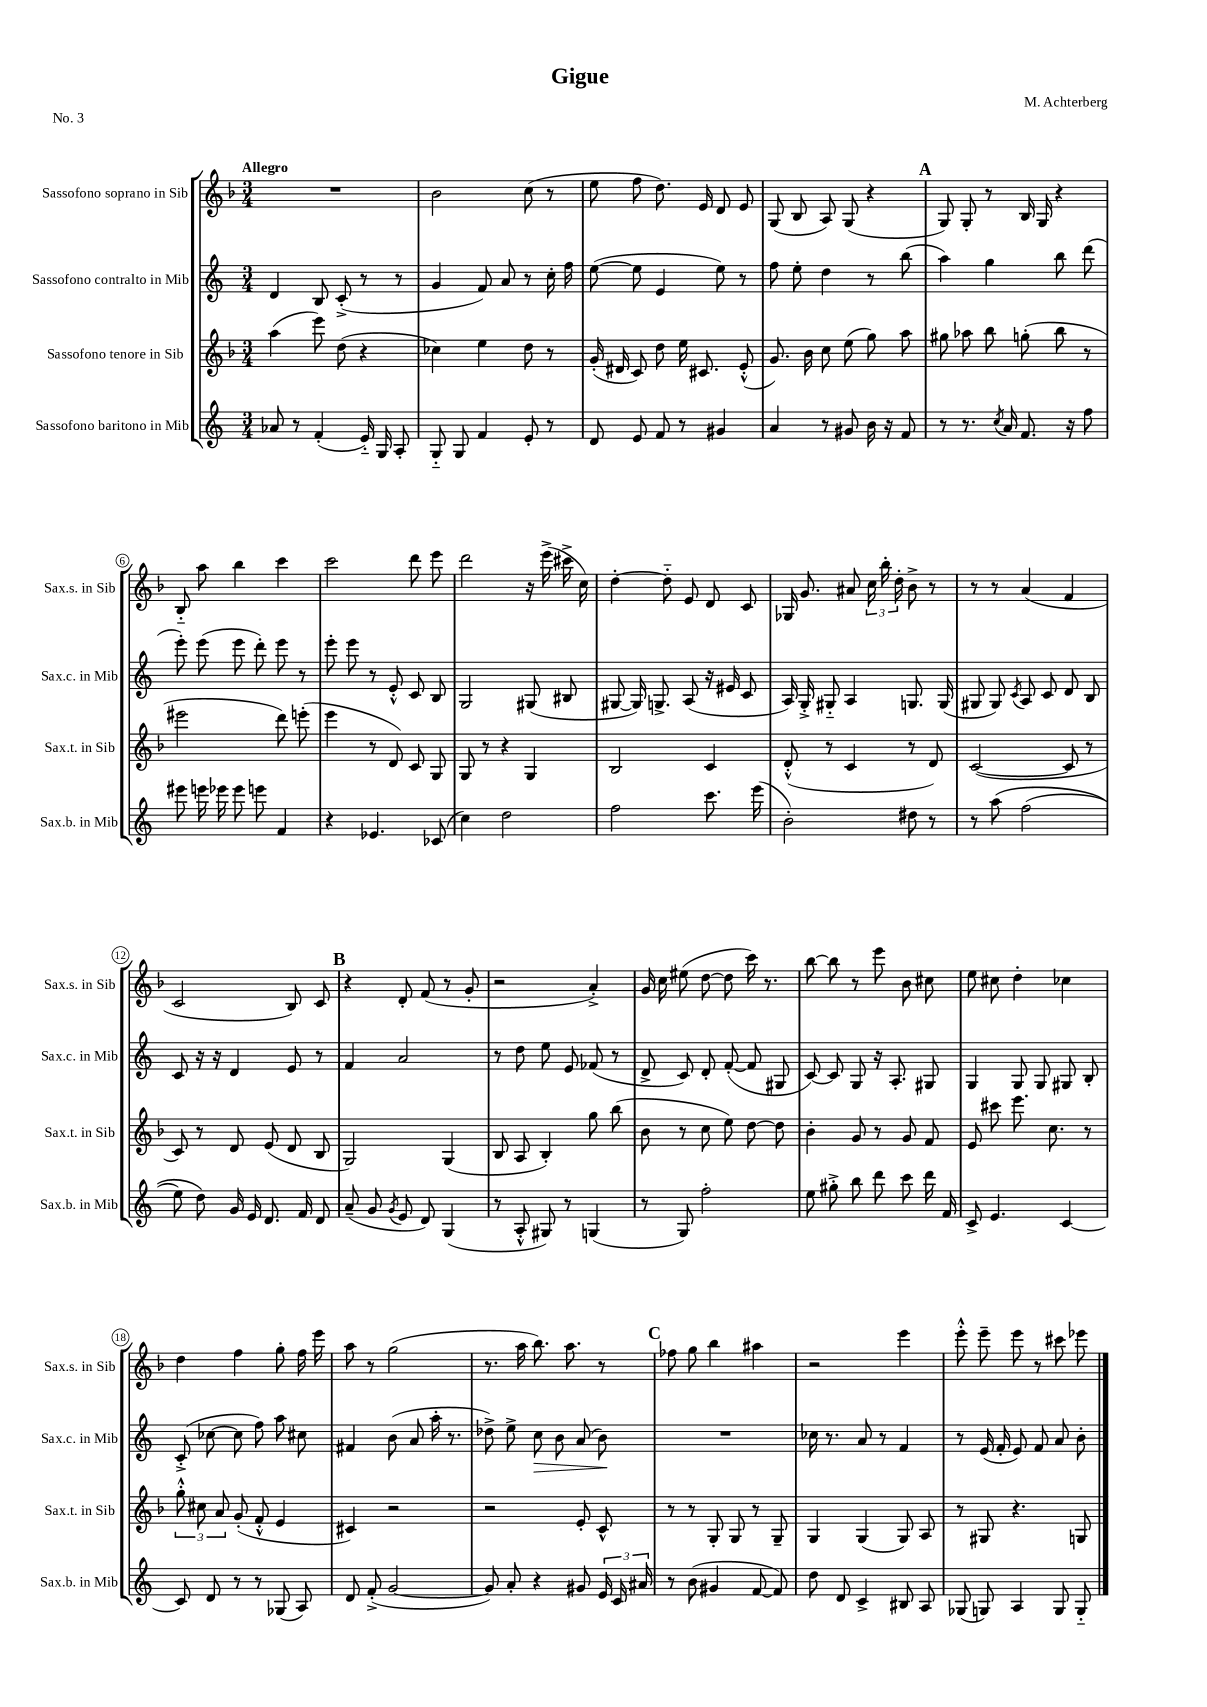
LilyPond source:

\header { title = "Gigue" composer = "M. Achterberg" piece = "No. 3" }
<<
\new StaffGroup <<
\new Staff = "s0" \with { instrumentName = "Sassofono soprano in Sib" shortInstrumentName = "Sax.s. in Sib" } {
    \clef treble \key f \major \numericTimeSignature \time 3/4 \tempo "Allegro"
    \autoBeamOff R2. |
    bes'2 c''8( r8 |
    e''8 f''8 d''8.) e'16 d'8 e'8 |
    g8( bes8 a8) g8( r4 |
    \mark \markup { \bold "A" } g8) g8-. r8 bes16 g16 r4 |
    bes8-_ a''8 bes''4 c'''4 |
    c'''2 d'''8 e'''8 |
    d'''2 r16 e'''16->( cis'''16-> c''16) |
    d''4~-. d''8-_ e'8 d'8 c'8 |
    ges16 g'8. ais'8 \tuplet 3/2 { c''16 bes''16-. d''16-. } bes'8-> r8 |
    r8 r8 a'4( f'4 |
    c'2 bes8) c'8 |
    \mark \markup { \bold "B" } r4 d'8-. f'8( r8 g'8-. |
    r2 a'4-.->) |
    g'16 c''16 eis''8( d''8~ d''8 c'''16) r8. |
    bes''8~ bes''8 r8 e'''8 bes'8 cis''8 |
    e''8 cis''8 d''4-. ces''4 |
    d''4 f''4 g''8-. f''16 e'''16 |
    a''8 r8 g''2( |
    r8. a''16 bes''8.) a''8. r8 |
    \mark \markup { \bold "C" } fes''8 g''8 bes''4 ais''4 |
    r2 e'''4 |
    e'''8-.-^ e'''8-- e'''8 r8 cis'''8 ees'''8 \bar "|." |
}
\new Staff = "s1" \with { instrumentName = "Sassofono contralto in Mib" shortInstrumentName = "Sax.c. in Mib" } {
    \clef treble \key c \major \numericTimeSignature \time 3/4
    \autoBeamOff d'4 b8 c'8-.->( r8 r8 |
    g'4 f'8) a'8 r8 c''16-. f''16 |
    e''8~( e''8 e'4 e''8) r8 |
    f''8 e''8-. d''4 r8 b''8( |
    \mark \markup { \bold "A" } a''4) g''4 b''8 d'''8( |
    e'''8-.) e'''8( e'''8 d'''8-.) e'''8 r8 |
    e'''8-. e'''8 r8 e'8-.-^ c'8 b8 |
    g2 gis8( bis8 |
    gis8~ gis16) g8.-> a8( r16 eis'16 c'8 |
    a16) g16-.-> gis8-_ a4 g8. g16( |
    gis8 gis8) \acciaccatura { c'8 } a8 c'8 d'8 b8 |
    c'8 r16 r16 d'4 e'8 r8 |
    \mark \markup { \bold "B" } f'4 a'2 |
    r8 d''8 e''8 e'8 fes'8( r8 |
    d'8-> c'8) d'8-. f'8~-.( f'8 gis8 |
    c'8~) c'8 g8 r16 a8.-. gis8 |
    g4 g8 g8 gis8 b8-. |
    c'8-.->( ces''8~ ces''8 f''8) a''8 cis''8 |
    fis'4 b'8( a'8 a''16-. r8. |
    des''8->) e''8-> c''8\> b'8 a'8( b'8\!) |
    \mark \markup { \bold "C" } R2. |
    ces''16 r8. a'8 r8 f'4 |
    r8 e'16( f'16-. e'8) f'8 a'8 b'8-. \bar "|." |
}
\new Staff = "s2" \with { instrumentName = "Sassofono tenore in Sib" shortInstrumentName = "Sax.t. in Sib" } {
    \clef treble \key f \major \numericTimeSignature \time 3/4
    \autoBeamOff a''4( e'''8) d''8( r4 |
    ces''4) e''4 d''8 r8 |
    g'16-.( dis'16 c'8) d''8 e''16 cis'8. e'8-.-^( |
    g'8.) bes'16 c''8 e''8( g''8) a''8 |
    \mark \markup { \bold "A" } gis''8 aes''8 bes''8 g''8-.( bes''8 r8 |
    eis'''2 d'''8) e'''8-.( |
    e'''4 r8 d'8) c'8 g8 |
    g8 r8 r4 g4 |
    bes2 c'4 |
    d'8-.-^( r8 c'4 r8 d'8) |
    c'2~( c'8 r8 |
    c'8) r8 d'8 e'8( d'8 bes8 |
    \mark \markup { \bold "B" } g2) g4( |
    bes8 a8 bes4-.) g''8 bes''8( |
    bes'8 r8 c''8 e''8) d''8~ d''8 |
    bes'4-. g'8 r8 g'8 f'8 |
    e'8 cis'''8 e'''8. c''8. r8 |
    \tuplet 3/2 { g''8-.-^ cis''8 a'8 } g'8-.( f'8-.-^ e'4 |
    cis'4) r2 |
    r2 e'8-. c'8-^ |
    \mark \markup { \bold "C" } r8 r8 g8-. g8 r8 g8-- |
    g4 g4( g8) a8 |
    r8 gis8 r4. g8 \bar "|." |
}
\new Staff = "s3" \with { instrumentName = "Sassofono baritono in Mib" shortInstrumentName = "Sax.b. in Mib" } {
    \clef treble \key c \major \numericTimeSignature \time 3/4
    \autoBeamOff aes'8 r8 f'4-.( e'16-_) g16 a8-. |
    g8-_ g8 f'4 e'8-. r8 |
    d'8 e'8 f'8 r8 gis'4 |
    a'4 r8 gis'8 b'16 r16 f'8 |
    \mark \markup { \bold "A" } r8 r8. \acciaccatura { c''8 } a'16 f'8. r16 f''8 |
    eis'''8 e'''16 ees'''16 ees'''8 e'''8 f'4 |
    r4 ees'4. ces'8( |
    c''4) d''2 |
    f''2 c'''8. e'''16( |
    b'2-.) dis''8 r8 |
    r8 a''8\( f''2( |
    e''8) d''8\) g'16 e'16 d'8. f'16 d'8 |
    \mark \markup { \bold "B" } a'8--( g'8 \acciaccatura { g'8 } e'8 d'8) g4( |
    r8 a8-.-^ gis8) r8 g4( |
    r8 g8) f''2-. |
    e''8 gis''8-.-> b''8 d'''8 c'''8 d'''16 f'16 |
    c'8-> e'4. c'4~ |
    c'8 d'8 r8 r8 ges8( a8) |
    d'8 f'8-.->( g'2~ |
    g'8) a'8-. r4 gis'8 \tuplet 3/2 { e'16 c'16 ais'16 } |
    \mark \markup { \bold "C" } r8 b'8( gis'4 f'8~ f'8) |
    d''8 d'8 c'4-> bis8 a8 |
    ges8( g8) a4 g8 g8-_ \bar "|." |
}
>>
>>
\layout { \context { \Score \override BarNumber.stencil = #(make-stencil-circler 0.1 0.3 ly:text-interface::print) } }
